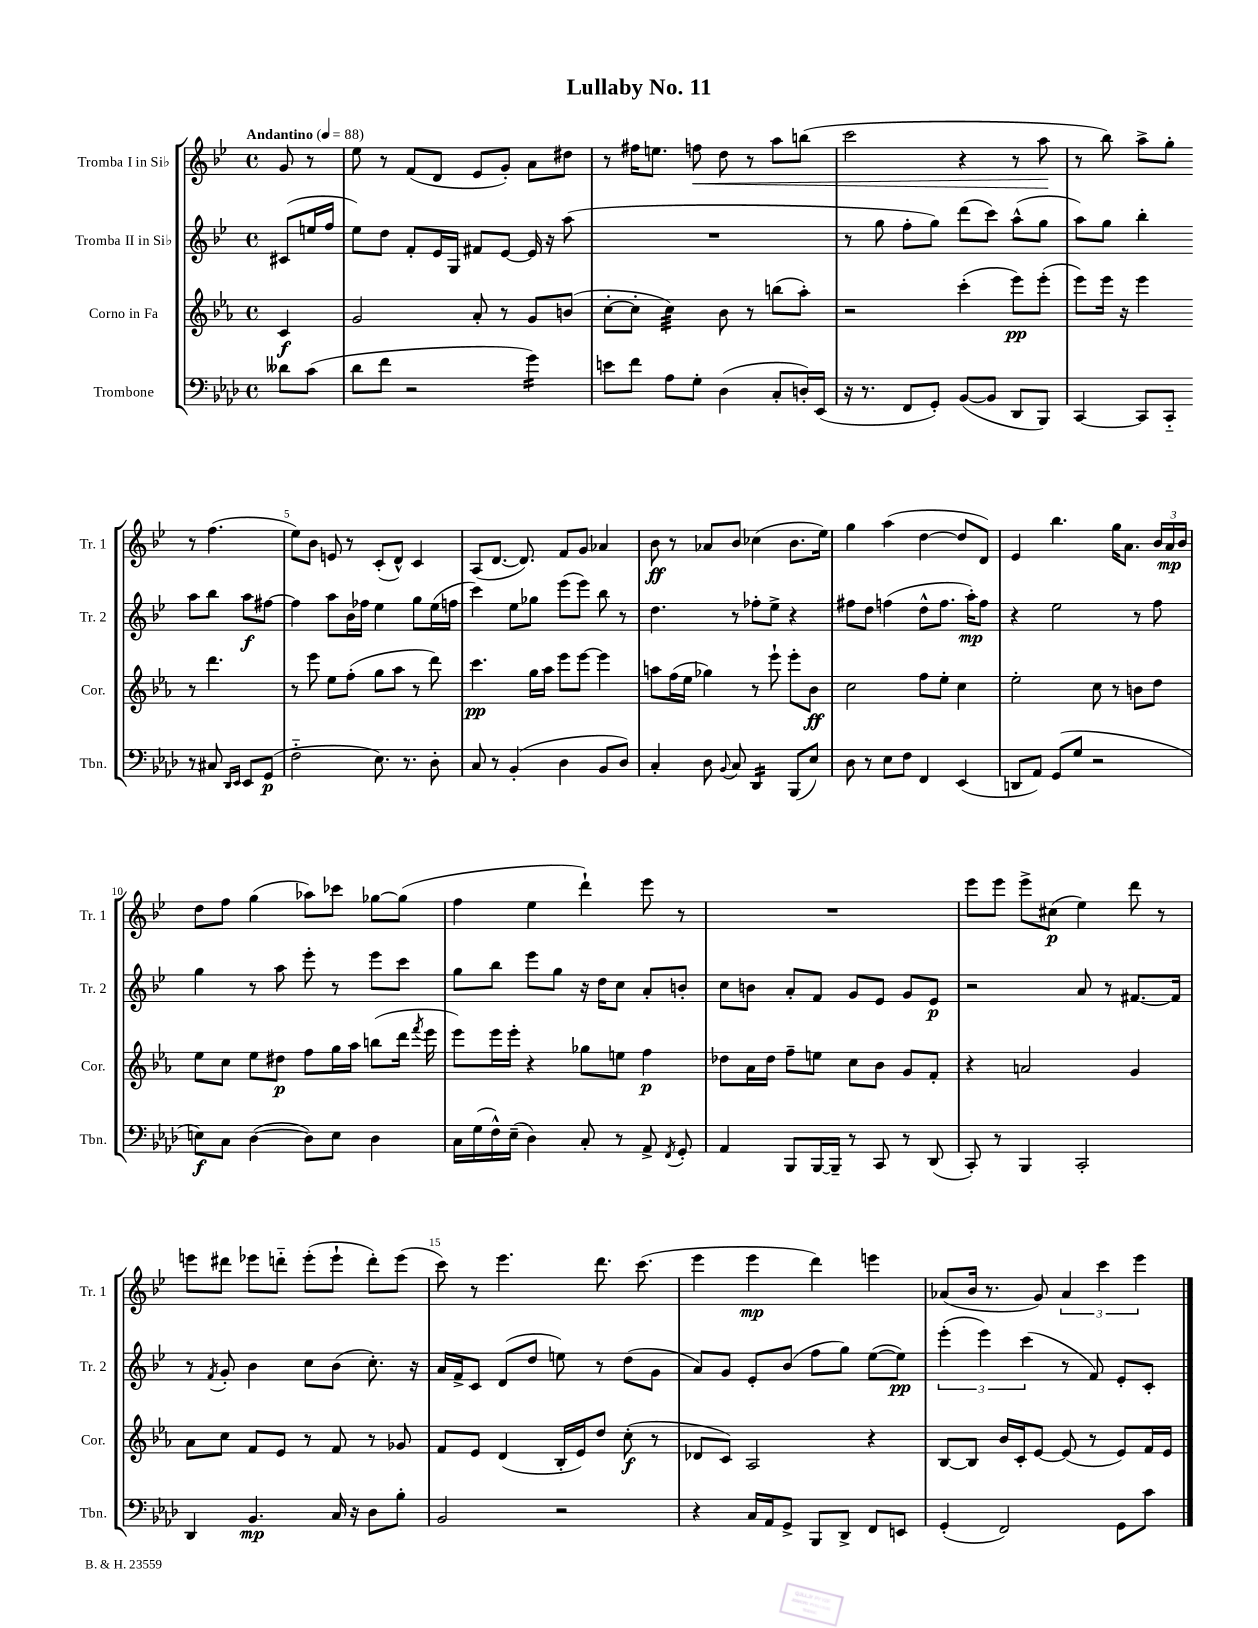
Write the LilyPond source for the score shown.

\header { title = "Lullaby No. 11" }
<<
\new StaffGroup <<
\new Staff = "s0" \with { instrumentName = "Tromba I in Sib" shortInstrumentName = "Tr. 1" } {
    \clef treble \key bes \major \defaultTimeSignature \time 4/4 \partial 4 \tempo "Andantino" 4 = 88
    \autoBeamOff g'8 r8 |
    ees''8 r8 f'8[( d'8] ees'8[ g'8]-.) a'8[ dis''8] |
    r8 fis''16[ e''8.] f''8\< d''8 r8 a''8[ b''8]( |
    c'''2 r4 r8 a''8\! |
    r8 bes''8) a''8[-> g''8]-. r8 f''4.( |
    ees''8[) bes'8] e'8 r8 c'8[-.( d'8]-^) c'4 |
    a8[( d'8.]~ d'8.) f'8[ g'8] aes'4 |
    bes'8\ff r8 aes'8[ bes'8] ces''4( bes'8.[ ees''16]) |
    g''4 a''4( d''4~ d''8[ d'8]) |
    ees'4 bes''4. g''16[ a'8.] \tuplet 3/2 { bes'16[ a'16\mp bes'16] } |
    d''8[ f''8] g''4( aes''8[) ces'''8] ges''8[~ ges''8]( |
    f''4 ees''4 d'''4-!) ees'''8 r8 |
    R1 |
    ees'''8[ ees'''8] ees'''8[-> cis''8]\p( ees''4) d'''8 r8 |
    e'''8[ dis'''8] ees'''8[ d'''8]-_ ees'''8[-.( ees'''8]-! d'''8[-.) ees'''8]( |
    c'''8) r8 ees'''4. d'''8. c'''8.( |
    ees'''4 ees'''4\mp d'''4) e'''4 |
    aes'8[( bes'16] r8. g'8) \tuplet 3/2 { aes'4 c'''4 ees'''4 } \bar "|." |
}
\new Staff = "s1" \with { instrumentName = "Tromba II in Sib" shortInstrumentName = "Tr. 2" } {
    \clef treble \key bes \major \defaultTimeSignature \time 4/4 \partial 4
    \autoBeamOff cis'8[( e''16 f''16] |
    ees''8[) d''8] f'8[-. ees'16 g16] fis'8[ ees'8]~ ees'16 r16 a''8( |
    R1 |
    r8 g''8 f''8[-. g''8]) d'''8[( c'''8]) a''8[-^( g''8] |
    a''8[) g''8] bes''4-. a''8[ bes''8] a''8[\f fis''8]~ |
    fis''4 a''8[ bes'16 fes''16] ees''4 g''8[ ees''16( f''16] |
    c'''4) ees''8[ ges''8] ees'''8[( ees'''8]) bes''8 r8 |
    d''4. r8 fes''8[-. ees''8]-> r4 |
    fis''8[ d''8] f''4( d''8[-^ f''8.] a''16[-.\mp) f''8] |
    r4 ees''2 r8 f''8 |
    g''4 r8 a''8 ees'''8-. r8 ees'''8[ c'''8] |
    g''8[ bes''8] ees'''8[ g''8] r16 d''16[ c''8] a'8[-. b'8]-. |
    c''8[ b'8] a'8[-. f'8] g'8[ ees'8] g'8[ ees'8]\p |
    r2 a'8 r8 fis'8.[~ fis'16] |
    r8 \acciaccatura { f'8 } g'8-. bes'4 c''8[ bes'8]( c''8.-.) r16 |
    a'16[ f'16-> c'8] d'8[( d''8] e''8) r8 d''8[( g'8] |
    a'8[) g'8] ees'8[-. bes'8]( f''8[ g''8]) ees''8[~( ees''8]\pp) |
    \tuplet 3/2 { ees'''4-.( ees'''4) c'''4( } r8 f'8) ees'8[-. c'8]-. \bar "|." |
}
\new Staff = "s2" \with { instrumentName = "Corno in Fa" shortInstrumentName = "Cor." } {
    \clef treble \key ees \major \defaultTimeSignature \time 4/4 \partial 4
    \autoBeamOff c'4\f |
    g'2 aes'8-. r8 g'8[ b'8]( |
    c''8[~-. c''8]-. c''4:32) bes'8 r8 b''8[( aes''8]-.) |
    r2 c'''4-.( ees'''8[\pp) ees'''8]-.( |
    ees'''8[) ees'''16] r16 ees'''4 r8 d'''4. |
    r8 ees'''8 ees''8[ f''8]-.( g''8[ aes''8] r8 d'''8) |
    c'''4.\pp g''16[ aes''16] ees'''8[ ees'''8]~ ees'''4 |
    a''8[ f''16( ees''16] ges''4) r8 ees'''8-! ees'''8[-. bes'8]\ff |
    c''2 f''8[ ees''8]-. c''4 |
    ees''2-. c''8 r8 b'8[ d''8] |
    ees''8[ c''8] ees''8[ dis''8]\p f''8[ g''16 aes''16] b''8[( d'''16] \acciaccatura { f'''8 } ees'''16 |
    ees'''8[) ees'''16 ees'''16]-. r4 ges''8[ e''8] f''4\p |
    des''8[ aes'16 des''16] f''8[-- e''8] c''8[ bes'8] g'8[ f'8]-. |
    r4 a'2 g'4 |
    aes'8[ c''8] f'8[ ees'8] r8 f'8 r8 ges'8 |
    f'8[ ees'8] d'4( bes16[-. ees'16) d''8] c''8-.\f( r8 |
    des'8[ c'8]) aes2 r4 |
    bes8[~ bes8] bes'16[ c'16-. ees'8]~ ees'8( r8 ees'8[) f'16 ees'16] \bar "|." |
}
\new Staff = "s3" \with { instrumentName = "Trombone" shortInstrumentName = "Tbn." } {
    \clef bass \key aes \major \defaultTimeSignature \time 4/4 \partial 4
    \autoBeamOff deses'8[ c'8]( |
    des'8[ f'8] r2 g'4:16) |
    e'8[ f'8] aes8[ g8]-. des4( c8[-. d16-.) ees,16]( |
    r16 r8. f,8[ g,8]-.) bes,8[~( bes,8] des,8[ bes,,8]) |
    c,4~ c,8[ c,8]-_ r8 cis8 \grace { des,16[ ees,16] } ees,8[ g,8]\p( |
    f2-_ ees8.) r8. des8-. |
    c8 r8 bes,4-.( des4 bes,8[ des8]) |
    c4-. des8 \appoggiatura { bes,8 } c8 des,4:16 bes,,8[( ees8]) |
    des8 r8 ees8[ f8] f,4 ees,4( |
    d,8[ aes,8]) g,8[( g8] r2 |
    e8[\f) c8] des4~( des8[) e8] des4 |
    c16[ g16( f16-^) ees16]--( des4) c8-. r8 aes,8-> \acciaccatura { f,8 } g,8-. |
    aes,4 bes,,8[ bes,,16~ bes,,16]-- r8 c,8 r8 des,8( |
    c,8-.) r8 bes,,4 c,2-. |
    des,4 bes,4.\mp c16 r16 des8[ bes8]-. |
    bes,2 r2 |
    r4 c16[ aes,16 g,8]-> bes,,8[ des,8]-> f,8[ e,8] |
    g,4-.( f,2) g,8[ c'8] \bar "|." |
}
>>
>>
\layout { \context { \Score \override BarNumber.break-visibility = ##(#f #t #t) barNumberVisibility = #(every-nth-bar-number-visible 5) } }
